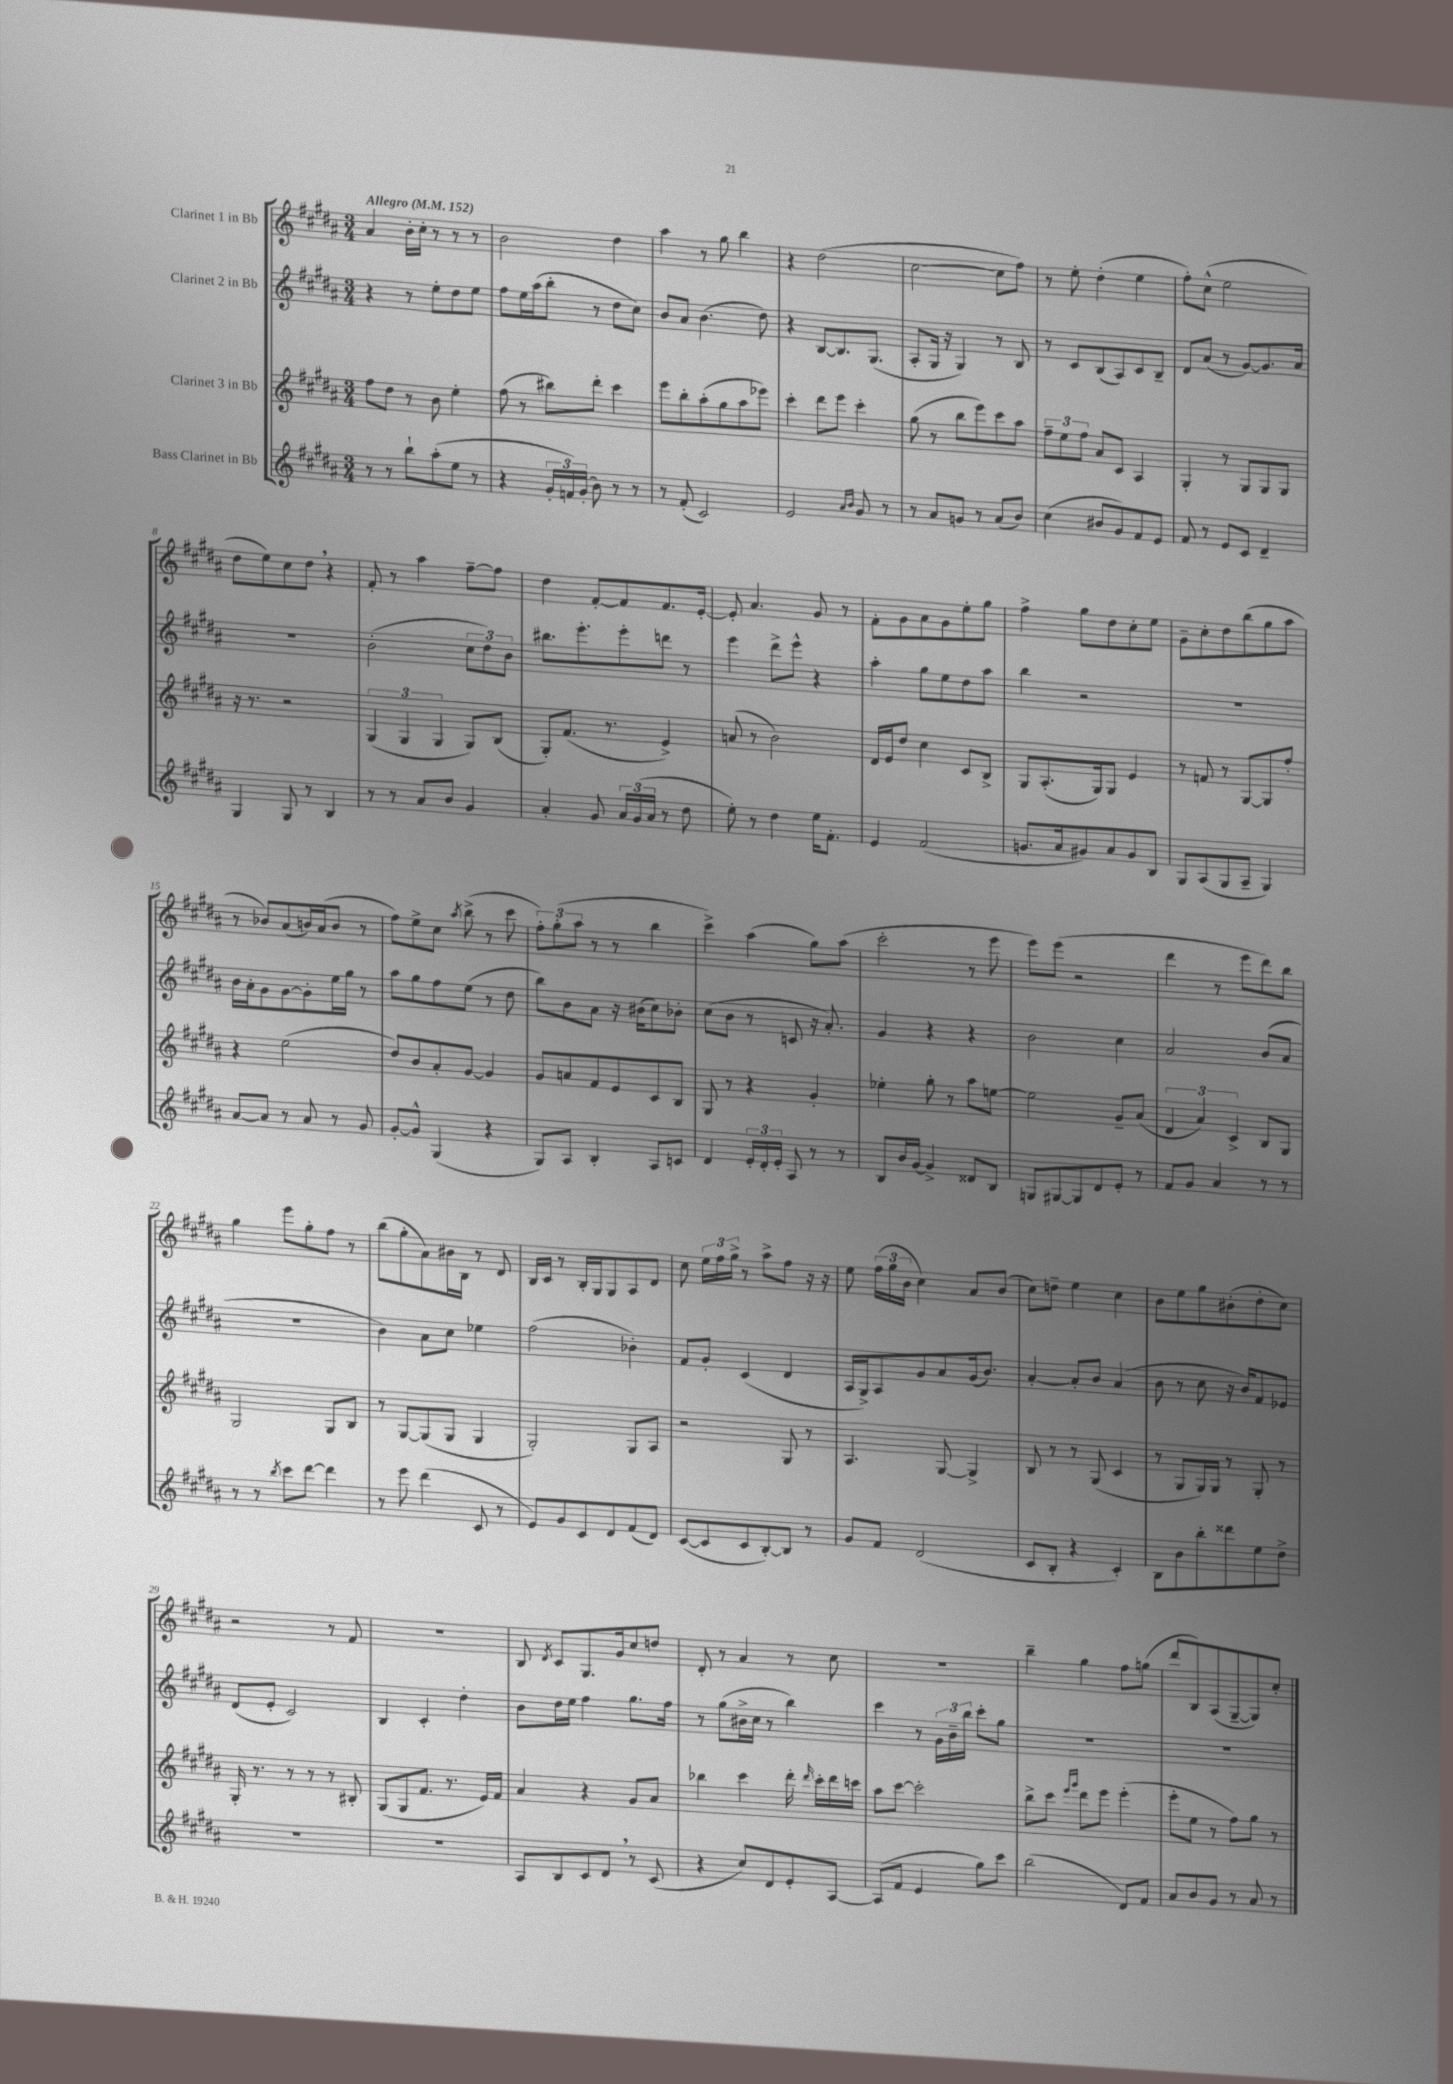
<<
\new StaffGroup <<
\new Staff = "s0" \with { instrumentName = "Clarinet 1 in Bb" } {
    \clef treble \key b \major \numericTimeSignature \time 3/4 \tempo "Allegro" 4 = 152
    \autoBeamOff ais'4 b'16[-. cis''16]-. r8 r8 r8 |
    b'2 dis''4 |
    ais''4 r8 gis''8 b''4 |
    r4 dis''2( |
    cis''2~ cis''8[ fis''8]) |
    r8 e''8-. dis''4-.( e''4 |
    fis''8[-.) cis''8]-^( e''2 |
    dis''8[ e''8) cis''8 dis''8] \breathe r4 |
    fis'8-. r8 ais''4 fis''8[~-- fis''8] |
    dis''4 fis'8[~-. fis'8 fis'8. e'16]~-. |
    e'8-. ais'4. gis'8 r8 |
    fis'8[-. gis'8 ais'8 gis'8 e''8-. gis''8] |
    fis''4-> gis''8[ dis''8 cis''8-. e''8] |
    gis'8[-- cis''8-. dis''8 b''8( gis''8 ais''8] |
    r8 bes'8[) ais'8( b'16) ais'16( b'8] r8 |
    fis''8[) e''8-> cis''8] \acciaccatura { ais''8 } b''8->( r8 cis'''8 |
    \tuplet 3/2 { fis''8[-.) gis''8-.( ais''8] } r8 r8 b''4 |
    cis'''4->) ais''4( gis''8[) ais''8]( |
    cis'''2-. r8 e'''8 |
    e'''8[) e'''8]( r2 |
    dis'''4 r8 e'''8[ dis'''8) b''8] |
    gis''4 e'''8[ gis''8-. fis''8] r8 |
    b''8[( gis''8-. ais'8) bis'16 b16] r8 dis'8 |
    b16[ cis'16] r8 b16[-. gis16 gis8 ais8 dis'8] |
    cis''8 \tuplet 3/2 { e''16[ fis''16 gis''16]-> } r8 ais''8[-> fis''8] r16 r16 |
    e''8 \tuplet 3/2 { fis''16[( gis''16 b'16] } cis''4) ais'8[ b'8]( |
    cis''8[) d''8]-- e''4 cis''4 |
    b'8[ e''8 gis''8 bis'8-.( dis''8-. cis''8]) |
    r2 r8 fis'8 |
    R2. |
    b8 \acciaccatura { dis'8 } cis'8[ gis8. gis'16 cis''8 d''8] |
    dis'8-. r8 ais'4 r8 cis''8 |
    R2. |
    b''4-- gis''4 fis''8[ g''8]( |
    dis'''8[ b8) ais8( gis8~-- gis8) cis''8]-. \bar "|." |
}
\new Staff = "s1" \with { instrumentName = "Clarinet 2 in Bb" } {
    \clef treble \key b \major \numericTimeSignature \time 3/4
    \autoBeamOff r4 r8 e''8[-. dis''8 e''8] |
    fis''8[ e''16 ais''16( b''8]-. r8 dis''8[ cis''8]) |
    b'8[ ais'8] b'4.( dis''8) |
    r4 b8[~ b8. gis8.]( |
    ais8[-. gis16] r16 gis4) r8 b8 |
    r8 cis'8[ b8( ais8) cis'8 b8]-- |
    dis'8[ ais'8]( r8 gis'8[~) gis'8. ais'16] |
    R2. |
    b'2-.( \tuplet 3/2 { cis''8[ dis''8) b'8] } |
    bis''8.[ e'''8.-. e'''8-. d'''8] r8 |
    e'''4 dis'''8[-> e'''8]-^ r4 |
    ais''4-. gis''8[ e''8 dis''8 ais''8] |
    b''4 r2 |
    R2. |
    b'16[ ais'16-. gis'8 gis'8~ gis'8-. e''16 gis''16] r8 |
    ais''8[ gis''8 fis''8 e''8]( r8 dis''8 |
    b''8[) b'8 ais'8] r16 bis'16[( cis''8) bes'8]-. |
    cis''8[( b'8] r8 c'8 r16 ais'8.-.) |
    gis'4 r4 r4 |
    b'2 cis''4 |
    ais'2 b'8[( ais'8] |
    R2. |
    b'4) ais'8[ cis''8] ees''4 |
    fis''2( bes'4-.) |
    fis'8[ gis'8]-. cis'4( dis'4 |
    ais16[ gis16->) ais8 gis'8 ais'8 gis'16( b'8.]) |
    ais'4~-. ais'8[-. b'8] ais'4( |
    b'8 r8 cis''8 r16 b'16[) fis'8 ees'8] |
    dis'8[( e'8]-. cis'2) |
    b4 cis'4-. dis''4-. |
    b'8[ dis''16 e''16] fis''4 gis''8.[ fis''16] |
    r8 gis''8[( bis'16-> cis''16] r8 b''4) |
    cis'''4 r8 \tuplet 3/2 { gis'16[ b'16-- b''16] } cis'''8[-. gis''8] |
    R2. |
    R2. \bar "|." |
}
\new Staff = "s2" \with { instrumentName = "Clarinet 3 in Bb" } {
    \clef treble \key b \major \numericTimeSignature \time 3/4
    \autoBeamOff fis''8[ dis''8] r8 b'8 e''4-. |
    fis''8( r8 bis''8[) dis'''8]-. cis'''4 |
    e'''8[ b''8-. ais''8-.( gis''8 ais''8 ees'''8]) |
    cis'''4-. dis'''8[ e'''8] cis'''4-. |
    gis''8( r8 b''8[ e'''8) cis'''8 ais''8] |
    \tuplet 3/2 { fis''8[-- e''8 fis''8] } ais'8[ cis'8] ais4 |
    gis4-. r8 gis8[ gis8 gis8] |
    r16 r8. r2 |
    \tuplet 3/2 { gis4( gis4 gis4 } gis8[) b8]( |
    gis8[-.) fis'8.]( r8. e'4->) |
    a'8( r8 b'2) |
    dis'16[ e'16 dis''8] cis''4 cis'8[ b8]-> |
    gis8[ ais8.-.( gis16) gis8] e'4 |
    r8 f'8 r8 gis8[~ gis8 fis''8]-. |
    r4 e''2( |
    dis''8[) b'8 ais'8-. gis'8]~ gis'4 |
    gis'8[ a'8 fis'8 e'8 cis'8 b8] |
    gis8 r8 r4 gis'4-. |
    ees''4-. gis''8-. r8 ais''8[ e''8]~ |
    e''2 gis'8[-- ais'8]( |
    \tuplet 3/2 { dis'4 ais'4) cis'4-> } b8[ gis8] |
    gis2 gis8[ b8] |
    r8 gis8[~ gis8( gis8] gis4 |
    gis2-.) gis8[ ais8] |
    r2 gis8 r8 |
    ais4. gis8~ gis4-> |
    b8 r8 r8 gis8( cis'4 |
    r8 gis8[ gis16) gis16] r8 gis8-. r8 |
    gis16-. r8. r8 r8 r8 bis8-. |
    gis8[( gis8 fis'8.] r8. e'16[) fis'16] |
    ais'4 r4 gis'8[ ais'8] |
    bes''4 cis'''4 dis'''16-. \grace { dis'''16 } cis'''16[-. dis'''16 c'''16] |
    ais''8[ cis'''8]~ cis'''2-. |
    b''8[-> cis'''8] \grace { e'''16[ gis'''16] } dis'''8[ e'''8] e'''4-.( |
    e'''8[-. e''8] r8 fis''8[) gis''8] r8 \bar "|." |
}
\new Staff = "s3" \with { instrumentName = "Bass Clarinet in Bb" } {
    \clef treble \key b \major \numericTimeSignature \time 3/4
    \autoBeamOff r8 r8 b''8[-! ais''8-.( e''8] r8 |
    r4 \tuplet 3/2 { gis'16[-. f'16) gis'16]-.( } b'8) r8 r8 |
    r8 fis'8-.( cis'2) |
    e'2 \grace { ais'16[ b'16] } gis'8 r8 |
    r8 ais'8[ g'8] r8 ais'8[( b'8]) |
    cis''4( bis'8[ gis'8) fis'8 e'8] |
    fis'8 r8 e'8[ cis'8] dis'4-- |
    gis4 gis8 r8 b4 |
    r8 r8 ais'8[ b'8] gis'4 |
    ais'4-. gis'8 \tuplet 3/2 { ais'16[ gis'16( ais'16] } r8 dis''8 |
    e''8-.) r8 dis''4 e''16[ fis'8.]-. |
    e'4 fis'2( |
    g'8.[ ais'16 gis'8) ais'8 gis'8 b8] |
    gis8[ ais8( gis8 ais8]-- gis4) |
    ais'8[~ ais'8] r8 ais'8 r8 gis'8 |
    gis'8[~-. gis'8]-^ gis4( r4 |
    gis8[) ais8] b4-. ais8[ c'8] |
    dis'4 \tuplet 3/2 { e'16[-. dis'16-. e'16]-. } ais8 r8 r8 |
    b8[ b'16 gis'16]~ gis'4-> disis'8[ b8] |
    g8[ gis8~ gis8 dis'8 e'8]-. r8 |
    fis'8[ gis'8] ais'4 r8 r8 |
    r8 r8 \acciaccatura { b''8 } cis'''8[ dis'''8]~ dis'''4 |
    r8 e'''8 dis'''4( cis'8 r8 |
    e'8[) gis'8 cis'8 dis'8 fis'8( dis'8]) |
    cis'8[~( cis'8 cis'8 b8~-.) b8] r8 |
    gis'8[ fis'8] dis'2( |
    cis'8[ b8]-. r4 cis'4-.) |
    b8[ b'8 b''8-. disis'''8 e''8 dis''8]-> |
    R2. |
    R2. |
    ais8[ b8 cis'8 dis'8] \breathe r8 cis'8( |
    r4 cis''8[) dis'8 e'8-. ais8]~ |
    ais8[( fis'8] e'4 gis''8[) cis'''8] |
    b''2( dis'8[) fis'8] |
    ais'8[ b'8 gis'8] r8 ais'8 r8 \bar "|." |
}
>>
>>
